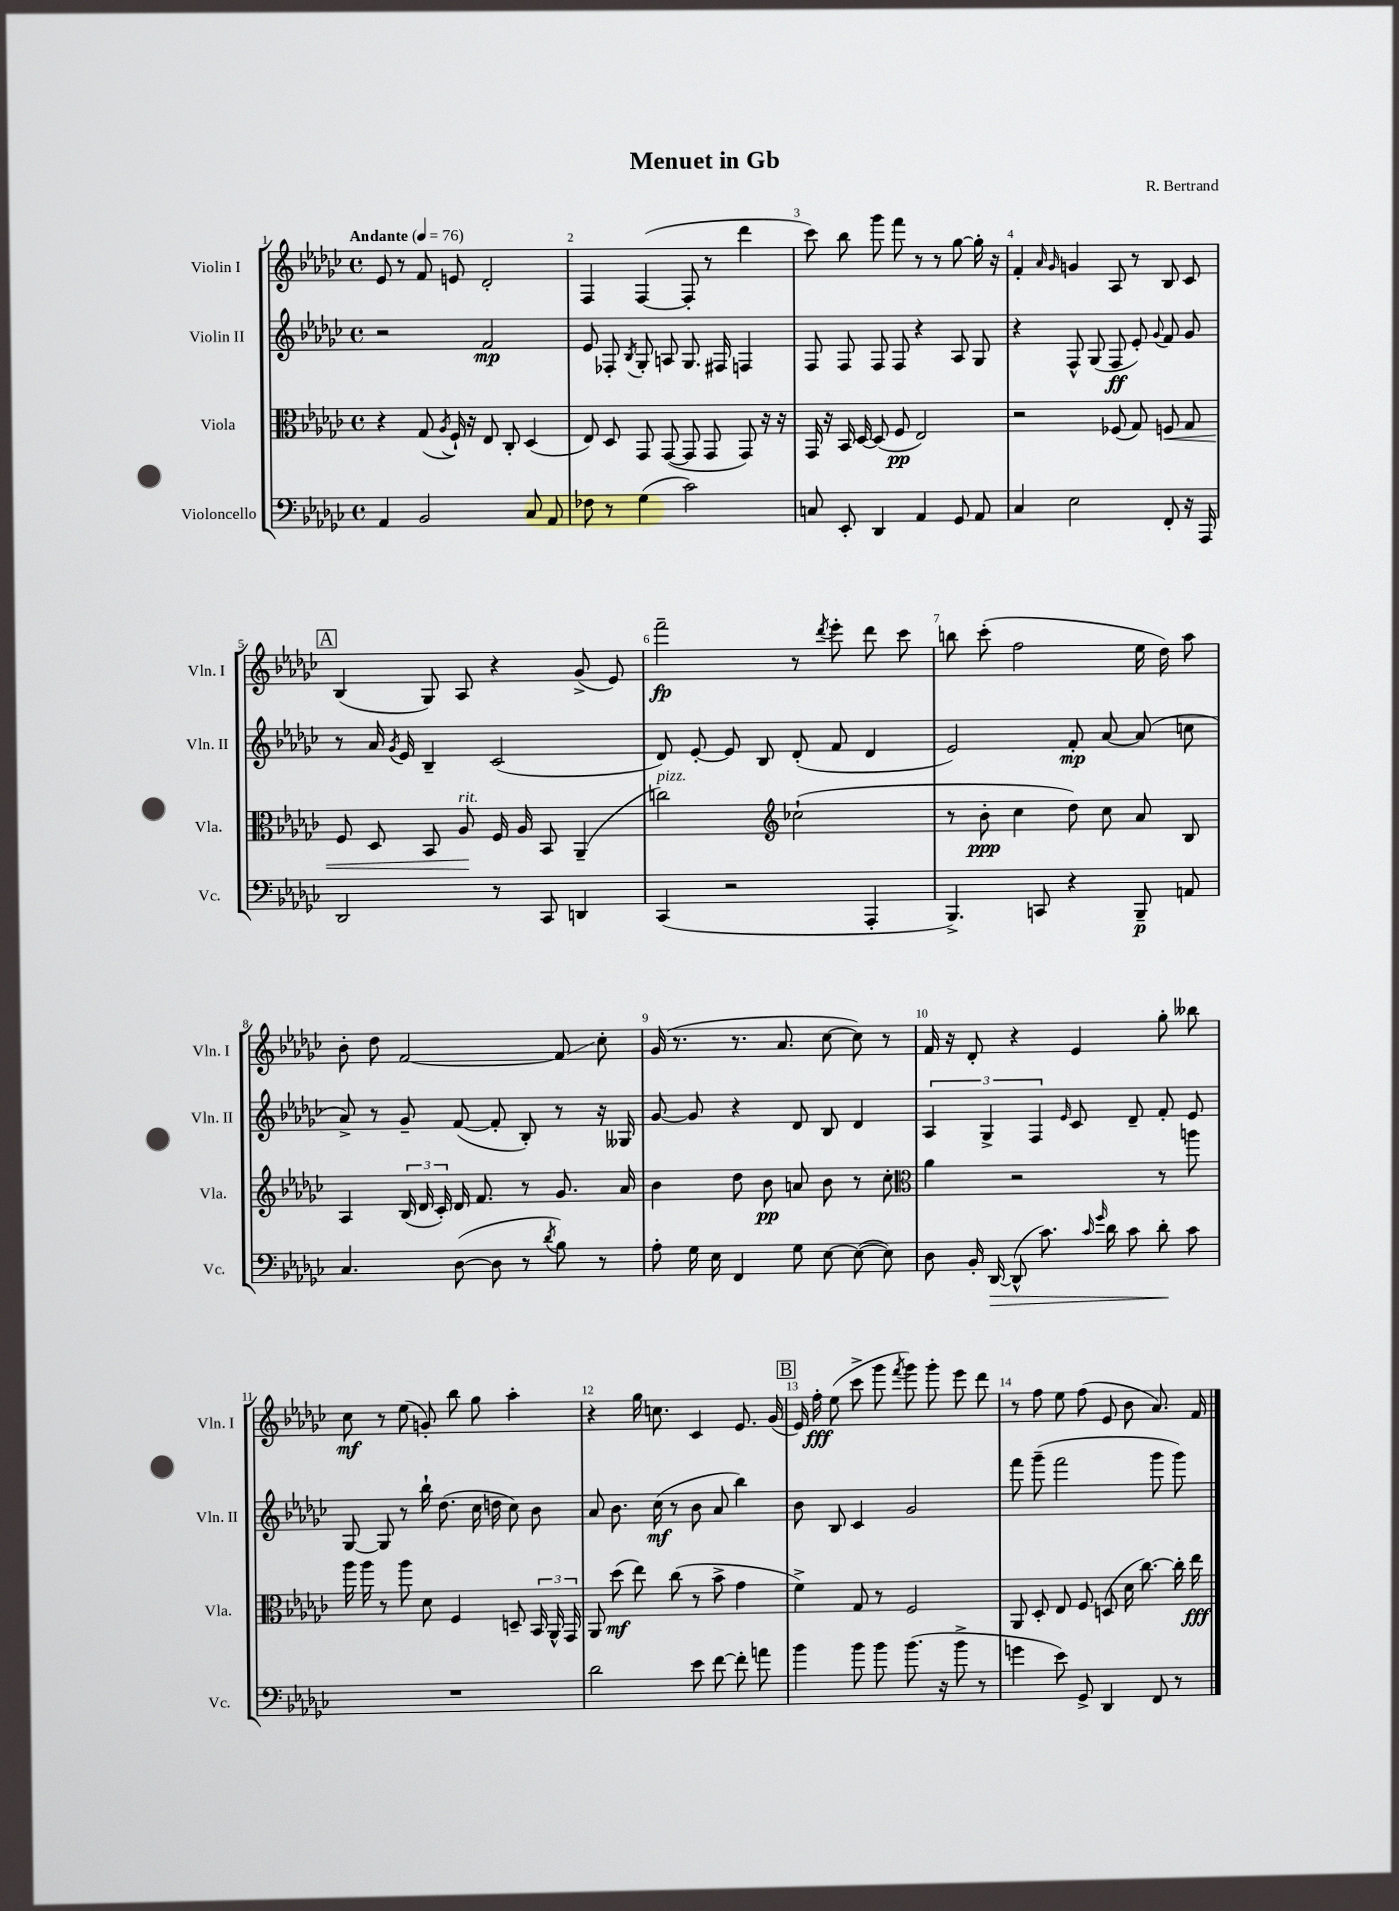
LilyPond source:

\header { title = "Menuet in Gb" composer = "R. Bertrand" }
<<
\new StaffGroup <<
\new Staff = "s0" \with { instrumentName = "Violin I" shortInstrumentName = "Vln. I" } {
    \clef treble \key ges \major \defaultTimeSignature \time 4/4 \tempo "Andante" 4 = 76
    \autoBeamOff ees'8 r8 f'8 e'8 des'2-. |
    f4 f4~( f8-. r8 des'''4 |
    ces'''8) bes''8 ges'''8 f'''8 r8 r8 ges''8~ ges''16-. r16 |
    f'4-. \grace { aes'16 ges'16 } g'4 aes8 r8 bes8 ces'8 |
    \mark \markup { \box "A" } bes4( ges8) aes8 r4 ges'8->( ees'8) |
    f'''2--\fp r8 \acciaccatura { des'''8 } ees'''8-. des'''8 ces'''8 |
    b''8 ces'''8-.( f''2 ees''16 des''16) aes''8 |
    bes'8-. des''8 f'2~ f'8\glissando ces''8-. |
    ges'16( r8. r8. aes'8. ces''8~ ces''8) r8 |
    f'16 r16 des'8-. r4 ees'4 ges''8-. beses''8 |
    ces''8\mf r8 ees''8( g'8-.) bes''8 ges''8 aes''4-. |
    r4 ges''16 c''8. ces'4 ees'8. ges'16( |
    \mark \markup { \box "B" } ees'16) f''16-.\fff ees''8( ces'''8-> ges'''8 \acciaccatura { f'''8 } ges'''8) ges'''8-. ees'''8 des'''8 |
    r8 f''8 ees''8 f''8( ees'8 bes'8 aes'8.) f'16 \bar "|." |
}
\new Staff = "s1" \with { instrumentName = "Violin II" shortInstrumentName = "Vln. II" } {
    \clef treble \key ges \major \defaultTimeSignature \time 4/4
    \autoBeamOff r2 f'2\mp |
    ees'8 fes8-. \acciaccatura { bes8 } ges8-. a8 ges8. fis16 f4 |
    f8 f8 f8 f8 r4 aes8 ges8 |
    r4 f8-^ ges8( f8\ff ees'8-.) \appoggiatura { ges'8 } f'8 ges'8 |
    \mark \markup { \box "A" } r8 aes'16 \acciaccatura { ges'8 } ees'16 bes4-- ces'2( |
    des'8) ees'8~-. ees'8 bes8 des'8-.( f'8 des'4 |
    ees'2) f'8-.\mp aes'8~ aes'8( c''8 |
    aes'8->) r8 ges'8-- f'8~( f'8-. bes8-.) r8 r16 geses16 |
    ges'8~ ges'8 r4 des'8 bes8 des'4 |
    \tuplet 3/2 { aes4 ges4-> f4 } \grace { ees'16 } ces'8 des'8-- f'8-. ees'8 |
    ges8~ ges8 r8 bes''16-! des''8.( ces''16 d''16 ces''8) bes'8 |
    aes'8 bes'8. ces''16\mf( r8 bes'8 aes'8 bes''4) |
    \mark \markup { \box "B" } bes'8 bes8 ces'4 ges'2 |
    f'''8 ges'''8--( f'''2 ges'''8 ges'''8) \bar "|." |
}
\new Staff = "s2" \with { instrumentName = "Viola" shortInstrumentName = "Vla." } {
    \clef alto \key ges \major \defaultTimeSignature \time 4/4
    \autoBeamOff r4 ges8( \acciaccatura { aes8 } f16-!) r16 ees8 ces8-. des4( |
    ees8) des8 ges,8 ges,8~( ges,8 ges,8 ges,8) r16 r16 |
    ges,16 r16 bes,16 des16~ des8( f8\pp ees2) |
    r2 fes8( ges8) f8\< ges8 |
    \mark \markup { \box "A" } f8 des8 bes,8 aes8\!^\markup { \italic "rit." } f16 aes16 bes,8 aes,4--( |
    c''2^\markup { \italic "pizz." }) \clef treble ces''2-!( |
    r8 bes'8-.\ppp ces''4 des''8) ces''8 aes'8 bes8 |
    aes4 \tuplet 3/2 { bes16( des'16 ces'16-.) } des'16 f'8. r8 ges'8. aes'16 |
    bes'4 des''8 bes'8\pp a'8 bes'8 r8 ces''8-. |
    \clef alto aes'4 r2 r8 a''8 |
    aes''16 aes''16 r8 aes''8 des'8 f4 d8-- \tuplet 3/2 { bes,16 aes,16-^ ges,16 } |
    aes,8 des''8\mf( ees''8) ces''8( r8 bes'8-> ges'4 |
    \mark \markup { \box "B" } f'4->) ges8 r8 f2 |
    aes,8 des8-. ees8 f8 d8( des'16 ces''8.~) ces''16-. ees''16\fff \bar "|." |
}
\new Staff = "s3" \with { instrumentName = "Violoncello" shortInstrumentName = "Vc." } {
    \clef bass \key ges \major \defaultTimeSignature \time 4/4
    \autoBeamOff aes,4 bes,2 ces8 aes,8 |
    fes8 r8 ges4( ces'2) |
    c8 ees,8-. des,4 aes,4 ges,8 aes,8 |
    ces4 ees2 f,8-. r16 aes,,16 |
    \mark \markup { \box "A" } des,2 r8 ces,8 d,4 |
    ces,4( r2 aes,,4-. |
    bes,,4.->) c,8 r4 bes,,8--\p a,8 |
    ces4. des8~( des8 r8 \acciaccatura { des'8 } bes8) r8 |
    aes8-. ges16 ees16 f,4 ges8 ees8~ ees8~( ees8) |
    des8 bes,16-. des,16~\> des,8-^( ces'8.) \grace { ces'16 ges'16 } des'16 ces'8 des'8-.\! ces'8 |
    R1 |
    des'2 ees'8 f'8~ f'8-. a'8 |
    \mark \markup { \box "B" } bes'4 bes'8 bes'8 bes'8.( r16 bes'8-> r8 |
    g'4 ees'8) ges,8-> des,4 f,8 r8 \bar "|." |
}
>>
>>
\layout { \context { \Score \override BarNumber.break-visibility = ##(#f #t #t) barNumberVisibility = #all-bar-numbers-visible } }
